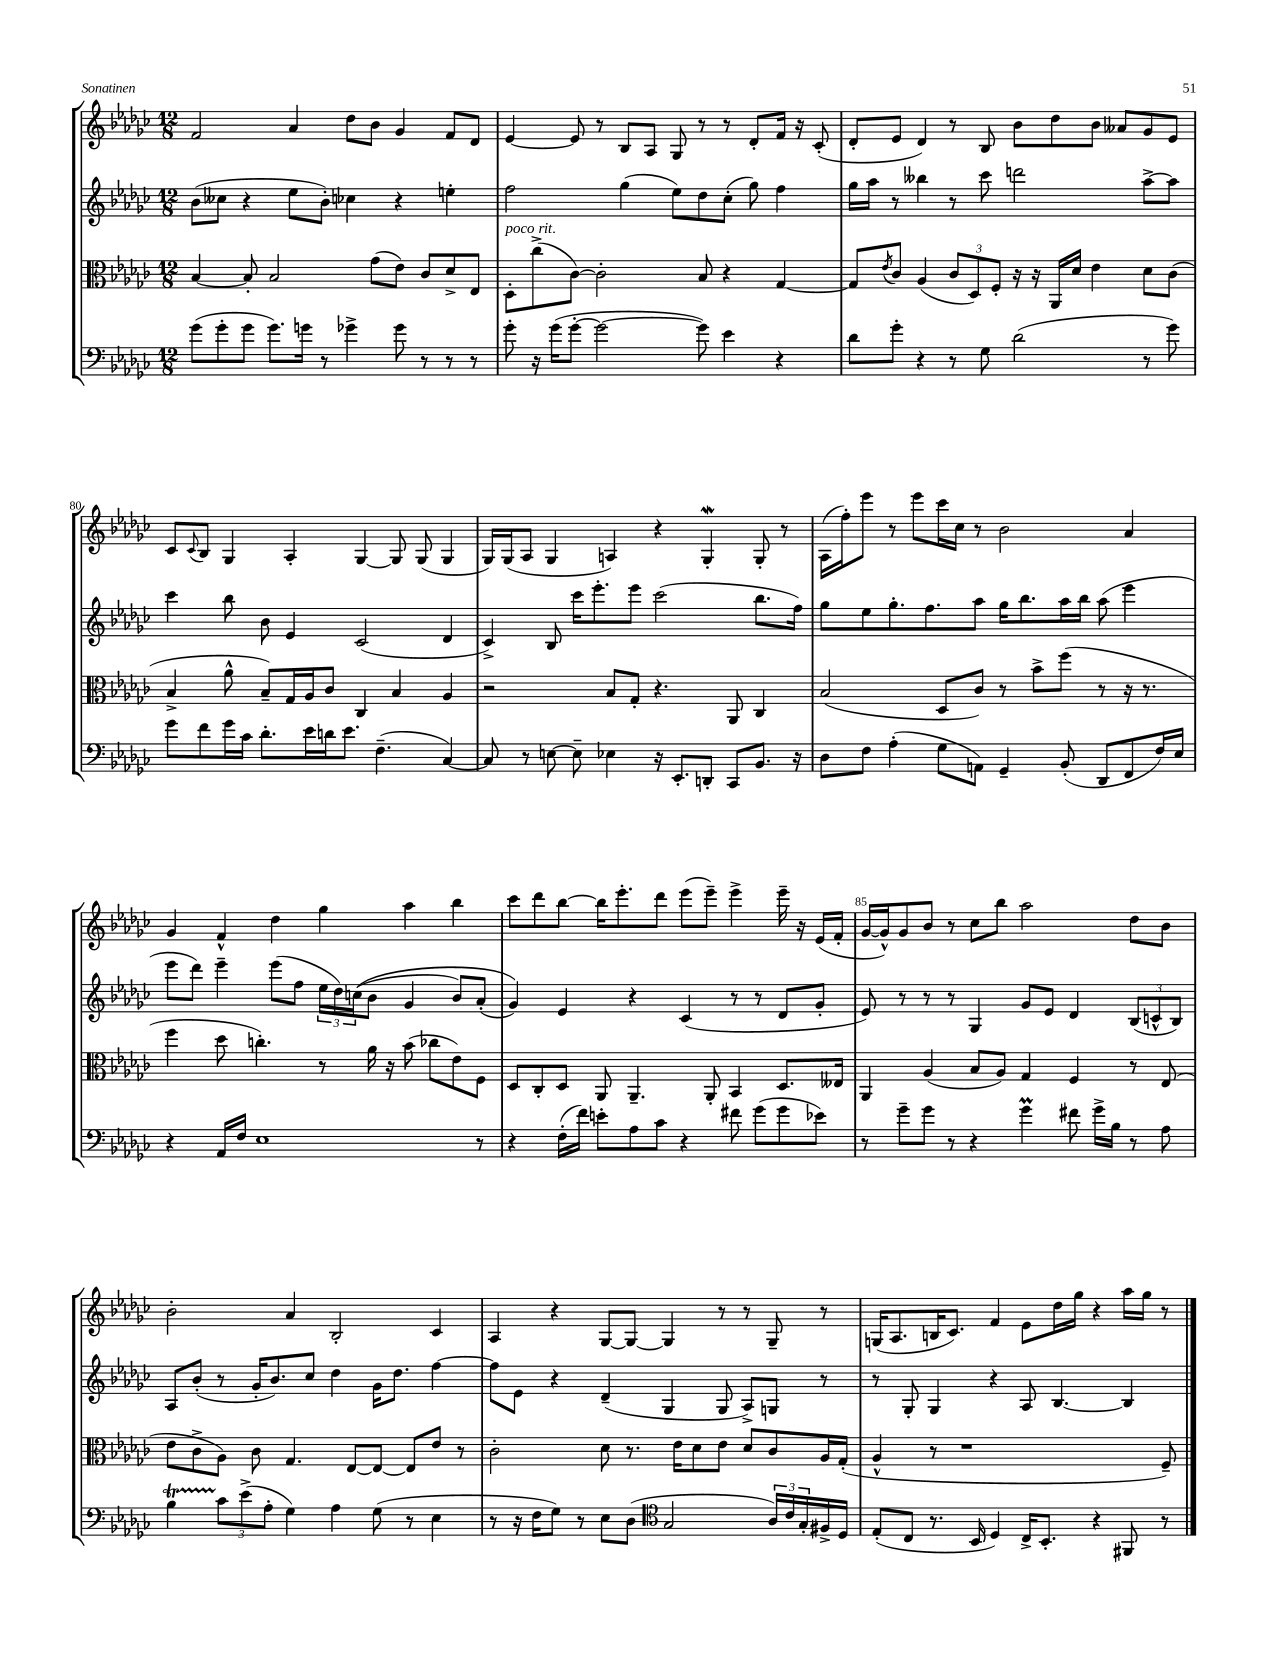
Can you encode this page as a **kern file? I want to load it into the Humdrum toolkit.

**kern	**kern	**kern	**kern
*part4	*part3	*part2	*part1
*staff4	*staff3	*staff2	*staff1
*clefF4	*clefC3	*clefG2	*clefG2
*k[b-e-a-d-g-c-]	*k[b-e-a-d-g-c-]	*k[b-e-a-d-g-c-]	*k[b-e-a-d-g-c-]
*M12/8	*M12/8	*M12/8	*M12/8
=77	=77	=77	=77
(8g-\L	[4B-/	(8b-\L	2f/
8g-'\	.	8cc--X\J	.
8g-\J	8B-'/]	4r	.
8.g-\L)	2B-/	.	.
.	.	8ee-\L	4a-/
16gn\Jk	.	.	.
8r	.	8b-'\J)	.
4g-X^\	.	4cc-X\	8dd-\L
.	(8g-\L	.	8b-\J
8g-\	8e-\J)	4r	4g-/
8r	8c-/L	.	.
8r	8d-^/	4een'\	8f/L
8r	8E-/J	.	8d-/J
=78	=78	=78	=78
!	!LO:TX:a:i:t=poco rit.	!	!
8g-'\	8D-'\L	2ff\	[4e-/
16r	(8cc-^\	.	.
(16g-\KL	.	.	.
[8g-'\J	[8c-\J)	.	8e-/]
2g-\_	2c-'\]	.	8r
.	.	(4gg-\	8B-/L
.	.	.	8A-/J
.	.	8ee-\L)	8G-/
8g-\])	8B-/	8dd-\	8r
4e-\	4r	(8cc-'\J	8r
.	.	8gg-\)	8d-'/L
4r	[4G-/	4ff\	16f/Jk
.	.	.	16r
.	.	.	(8c-'/
=79	=79	=79	=79
8d-\L	8G-/L]	16gg-\LL	8d-'/L
.	.	16aa-\JJ	.
.	8qe-/	.	.
8g-'\J	8c-/J	8r	8e-/J
4r	(4A-/	4bb--X\	4d-/)
8r	12c-/L	8r	8r
.	12D-/)	.	.
8G-\	.	8ccc-\	8B-/
.	12F'/J	.	.
(2d-\	16r	2dddn\	8b-\L
.	16r	.	.
.	16AA-/LL	.	8dd-\
.	16d-/JJ	.	.
.	4e-\	.	8b-\J
.	.	.	8a--X/L
8r	8d-\L	[8aa-^\L	8g-/
8g-\)	(8c-\J	8aa-\J]	8e-/J
!!LO:LB:g=z
=80	=80	=80	=80
8g-\L	4B-^/	4ccc-\	8c-/L
.	.	.	8qqc-/
8f\	.	.	8B-/J
16g-\L	8a-^^\	8bb-\	4G-/
16c-\JJ	.	.	.
8.d-'\L	8B-~/L)	8b-\	.
.	16G-/L	4e-/	4A-'/
16e-\L	16A-/J	.	.
16dn\J	8c-/J	.	.
8.e-\J	.	.	.
.	4C-/	(2c-/	[4G-/
(4.F~\	.	.	.
.	4B-/	.	8G-/]
.	.	.	(8G-/
[4C-/)	4A-/	4d-/	4G-/
=81	=81	=81	=81
8C-/]	2r	4c-^/)	16G-/LL)
.	.	.	(16G-/J
8r	.	.	8A-/J
[8En\	.	8B-/	4G-/
8E~\]	.	16ccc-\KL	.
.	.	8.eee-'\	.
4E-X\	8B-/L	.	4An/)
.	8G-'/J	8eee-\J	.
16r	4.r	(2ccc-\	4r
8.EE-'/L	.	.	.
8DDn'/J	.	.	4G-w'/
8CC-/L	8AA-/	.	.
8.BB-/J	4C-/	8.bb-\L	8G-'/
.	.	.	8r
16r	.	16ff\Jk)	.
=82	=82	=82	=82
8D-\L	(2B-/	8gg-\L	(16A-\LL
.	.	.	16ff'\J)
8F\J	.	8ee-\	8eee-\J
(4A-'\	.	8.gg-'\	8r
.	.	.	8eee-\L
.	.	8.ff\	.
8G-\L	8D-/L	.	16ccc-\L
.	.	.	16cc-\JJ
8AAn\J)	8c-/J)	8aa-\J	8r
4GG-~/	8r	16gg-\KL	2b-\
.	.	8.bb-\	.
.	8b-^\L	.	.
(8BB-'/	(8ff\J	16aa-\L	.
.	.	16bb-\JJ	.
8DD-/L	8r	(8aa-\	.
8FF/	16r	4eee-\	4a-/
.	8.r	.	.
16F/L)	.	.	.
16E-/JJ	.	.	.
!!LO:LB:g=z
=83	=83	=83	=83
4r	4ff\	8eee-\L	4g-/
.	.	8ddd-\J)	.
16AA-/LL	8dd-\	4eee-~\	4f^^/
16F/JJ	.	.	.
1E-	4.ccn'\)	.	.
.	.	(8eee-\L	4dd-\
.	.	8ff\J	.
.	8r	24ee-\LL	4gg-\
.	.	24dd-\)	.
.	.	((24ccn\J	.
.	16a-\	8b-\J	.
.	16r	.	.
.	(8b-\	4g-/	4aa-\
.	8cc-X\L	.	.
.	8e-\)	8b-/L)	4bb-\
8r	8F\J	(8a-'/J	.
=84	=84	=84	=84
4r	8D-/L	4g-/))	8ccc-\L
.	8C-'/	.	8ddd-\
(16F'\LL	8D-/J	4e-/	[8bb-\J
16f\JJ)	.	.	.
8en'\L	8AA-/	.	16bb-\KL]
.	.	.	8.eee-'\
8A-\	4.AA-~/	4r	.
8c-\J	.	.	8ddd-\J
4r	.	(4c-/	(8eee-\L
.	8AA-'/	.	8eee-~\J)
8f#X\	4BB-/	8r	4eee-^\
(8g-\L	.	8r	.
8g-\	8.D-/L	8d-/L	16eee-~\
.	.	.	16r
8e-X\J)	.	8g-'/J	(16e-/LL
.	16E--X/Jk	.	16f'/JJ
=85	=85	=85	=85
8r	4AA-/	8e-/)	[16g-/LL
.	.	.	16g-^^/J])
8g-~\L	.	8r	8g-/
8g-\J	(4A-/	8r	8b-/J
8r	.	8r	8r
4r	8B-/L	4G-/	8cc-\L
.	8A-/J)	.	8bb-\J
4g-M\	4G-/	8g-/L	2aa-\
.	.	8e-/J	.
8f#X\	4F/	4d-/	.
16g-^\LL	.	.	.
16B-\JJ	.	.	.
8r	8r	(12B-/L	8dd-\L
.	.	12cn^^/	.
8A-\	(8E-/	.	8b-\J
.	.	12B-/J)	.
!!LO:LB:g=z
=86	=86	=86	=86
4B-t\	8e-\L	8A-/L	2b-'\
.	8c-^\	(8b-'/J	.
12c-\L	8A-\J)	8r	.
(12e-^\	.	.	.
.	8c-\	16g-'/KL	.
12A-'\J	.	.	.
.	.	8.b-/)	.
4G-\)	4.G-/	.	4a-/
.	.	8cc-/J	.
4A-\	.	4dd-\	2B-'/
.	[8E-/L	.	.
(8G-\	8E-/J_	16g-\KL	.
.	.	8.dd-\J	.
8r	8E-/L]	.	.
4E-\	8e-/J	[4ff\	4c-/
.	8r	.	.
=87	=87	=87	=87
8r	2c-'\	8ff\L]	4A-/
16r	.	8e-\J	.
16F\KL	.	.	.
8G-\J)	.	4r	4r
8r	.	.	.
8E-\L	8d-\	(4d-~/	[8G-/L
(8D-\J	8.r	.	8G-/J_
*clefC4	*	*	*
2G-/	.	4G-/	4G-/]
.	16e-\KL	.	.
.	8d-\	.	.
.	8e-\J	8G-/	8r
.	8d-/L	8A-^/L)	8r
24A-/LL)	8c-/	8Gn/J	8G-~/
24c-/	.	.	.
24G-'/	.	.	.
16F#X^/	16A-/L	8r	8r
16D-/JJ	(16G-'/JJ	.	.
=88	=88	=88	=88
(8E-'/L	4A-^^/	8r	(16Gn/KL
.	.	.	8.A-/
8C-/J	.	8G-'/	.
8.r	8r	4G-/	16Bn/K
.	.	.	8.c-/J)
.	1r	.	.
16BB-/	.	.	.
4D-/)	.	4r	4f/
16C-^/KL	.	8A-/	8e-\L
8.BB-'/J	.	.	.
.	.	[4.B-/	16dd-\L
.	.	.	16gg-\JJ
4r	.	.	4r
8FF#X/	.	4B-/]	16aa-\LL
.	.	.	16gg-\JJ
8r	8F~/)	.	8r
==	==	==	==
*-	*-	*-	*-
